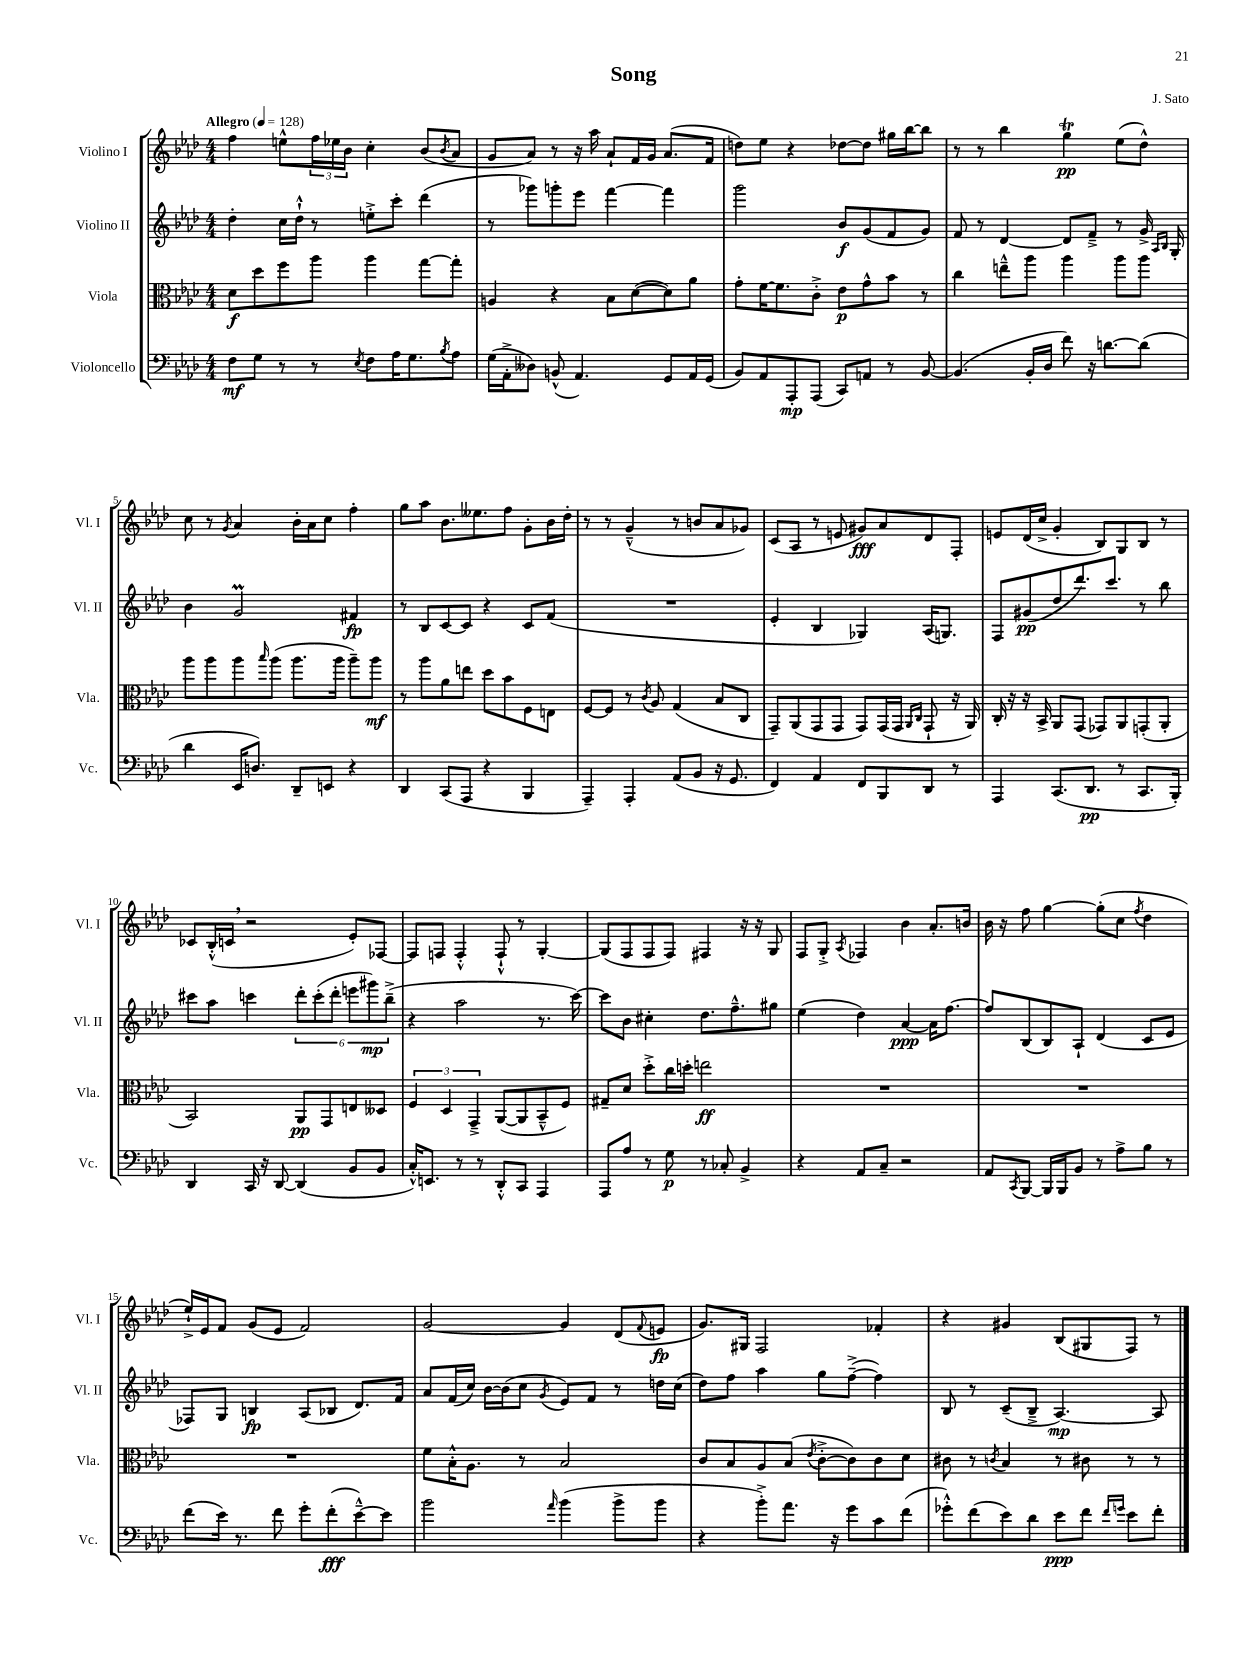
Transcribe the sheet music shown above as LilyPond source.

\header { title = "Song" composer = "J. Sato" }
<<
\new StaffGroup <<
\new Staff = "s0" \with { instrumentName = "Violino I" shortInstrumentName = "Vl. I" } {
    \clef treble \key aes \major \numericTimeSignature \time 4/4 \tempo "Allegro" 4 = 128
    f''4 e''8-^ \tuplet 3/2 { f''16 ees''16 bes'16 } c''4-. bes'8( \acciaccatura { bes'8 } aes'8 |
    g'8 aes'8) r8 r16 aes''16 aes'8-! f'16 g'16 aes'8.( f'16 |
    d''8) ees''8 r4 des''8~ des''8 gis''16 bes''16~ bes''8 |
    r8 r8 bes''4 g''4\trill\pp ees''8( des''8-^) |
    c''8 r8 \acciaccatura { g'8 } aes'4 bes'16-. aes'16 c''8 f''4-. |
    g''8 aes''8 bes'8. eeses''8. f''8 g'8-. bes'16 des''16-. |
    r8 r8 g'4---^( r8 b'8 aes'8 ges'8) |
    c'8( aes8 r8 e'8 gis'8\fff) aes'8 des'8 f8-. |
    e'8 des'16( c''16-> g'4-. bes8) g8 bes8 r8 |
    ces'8 bes16-.-^( c'16 \breathe r2 ees'8-.) fes8~ |
    fes8 f8 f4-.-^ f8-!-^ r8 g4~-. |
    g8( f8 f8 f8) fis4 r16 r16 g8 |
    f8 g8-.-> \acciaccatura { aes8 } fes4 bes'4 aes'8.-. b'16 |
    bes'16 r16 f''8 g''4~ g''8-.( c''8 \acciaccatura { f''8 } des''4 |
    ees''16-!->) ees'16 f'8 g'8( ees'8 f'2) |
    g'2~ g'4 des'8( \appoggiatura { f'8 } e'8\fp |
    g'8.) gis16 f2 fes'4-. |
    r4 gis'4 bes8( gis8 f8) r8 \bar "|." |
}
\new Staff = "s1" \with { instrumentName = "Violino II" shortInstrumentName = "Vl. II" } {
    \clef treble \key aes \major \numericTimeSignature \time 4/4
    des''4-. c''16 des''16-!-^ r8 e''8-.-> c'''8-. des'''4( |
    r8 ges'''8) g'''8-. ees'''8 f'''4~ f'''4 |
    g'''2 bes'8\f g'8( f'8 g'8) |
    f'8 r8 des'4~ des'8 f'8---> r8 g'16-> \grace { aes16 bes16 } g16-. |
    bes'4 g'2\prall fis'4\fp |
    r8 bes8 c'8~ c'8 r4 c'8 f'8( |
    R1 |
    ees'4-. bes4 ges4) aes16( g8.) |
    f8 gis'8\pp( des''8 des'''8.) c'''8. r8 bes''8 |
    cis'''8 aes''8 c'''4 \tuplet 6/4 { des'''8-. c'''8-.( des'''8-. e'''8 gis'''8\mp) bes''8--->( } |
    r4 aes''2 r8. c'''16~) |
    c'''8 bes'8 cis''4-. des''8. f''8.---^ gis''8 |
    ees''4( des''4) aes'4~\ppp aes'16 f''8.~ |
    f''8 bes8( bes8) aes8-! des'4( c'8 ees'8 |
    fes8) g8 b4\fp aes8( bes8 des'8.) f'16 |
    aes'8 f'16( c''16) bes'16~ bes'16( c''8 \acciaccatura { g'8 } ees'8) f'8 r8 d''16 c''16( |
    des''8) f''8 aes''4 g''8 f''8~--->( f''4) |
    bes8 r8 c'8--( bes8---> aes4.~\mp) aes8 \bar "|." |
}
\new Staff = "s2" \with { instrumentName = "Viola" shortInstrumentName = "Vla." } {
    \clef alto \key aes \major \numericTimeSignature \time 4/4
    des'8\f des''8 f''8 aes''8 aes''4 g''8~ g''8-. |
    a4 r4 bes8 des'8~( des'8) aes'8 |
    g'8-. f'16~ f'8. c'8-.-> ees'8\p g'8-^ bes'8 r8 |
    c''4 e''8---^ aes''8 aes''4 aes''8 aes''8 |
    aes''8 aes''8 aes''8 \grace { bes''16 } aes''8( aes''8. aes''16 aes''8--) aes''8\mf |
    r8 aes''8 aes'8 e''8 des''8 bes'8 f8 e8 |
    f8~ f8 r8 \acciaccatura { c'8 } aes8 g4( bes8 c8 |
    g,8--) aes,8( g,8 g,8 g,8) g,16( g,16 \grace { aes,16 c16 } g,8-! r16 aes,16) |
    c16-. r16 r16 bes,16-> aes,8 g,8( ges,8) aes,8 g,8-.( aes,8-. |
    bes,2) aes,8\pp g,8 e8 deses8 |
    \tuplet 3/2 { f4 des4 g,4---> } aes,8~( aes,8 bes,8---^ f8) |
    gis8-- des'8 des''8-.-> c''16 d''16-. e''2\ff |
    R1 |
    R1 |
    R1 |
    f'8 bes16-.-^ aes8. r8 bes2 |
    c'8 bes8 aes8 bes8( \acciaccatura { ees'8 } c'8~-.-> c'8) c'8 des'8 |
    cis'8 r8 \acciaccatura { c'8 } bes4 r8 cis'8 r8 r8 \bar "|." |
}
\new Staff = "s3" \with { instrumentName = "Violoncello" shortInstrumentName = "Vc." } {
    \clef bass \key aes \major \numericTimeSignature \time 4/4
    f8\mf g8 r8 r8 \acciaccatura { ees8 } f8 aes16 g8. \acciaccatura { bes8 } aes8 |
    g16( aes,16-.-> deses8) b,8-^( aes,4.) g,8 aes,16 g,16( |
    bes,8) aes,8 aes,,8-.\mp aes,,8( c,8) a,8 r8 bes,8~ |
    bes,4.( bes,16-. des16 f'8) r16 d'8.~ d'8( |
    des'4 ees,16 d8.) des,8-- e,8 r4 |
    des,4 c,8( aes,,8 r4 bes,,4 |
    aes,,4--) aes,,4-. aes,8( bes,8 r16 g,8. |
    f,4) aes,4 f,8 bes,,8 des,8 r8 |
    aes,,4 c,8.( des,8.\pp r8 c,8. bes,,16-.) |
    des,4 c,16 r16 des,8~ des,4( bes,8 bes,8 |
    c16-.-^) e,8. r8 r8 des,8-.-^ c,8 aes,,4 |
    aes,,8 aes8 r8 g8\p r8 ces8-. bes,4-> |
    r4 aes,8 c8-- r2 |
    aes,8 \acciaccatura { c,8 } bes,,8~ bes,,16 bes,,16 bes,8 r8 aes8-> bes8 r8 |
    f'8( ees'16) r8. f'8 g'8-. f'8-.\fff( ees'8~---^) ees'8 |
    bes'2 \grace { aes'16 } bes'4( bes'8-> bes'8 |
    r4 bes'8-.->) aes'8. r16 g'8 c'8 f'8( |
    ges'8-.-^) f'8( ees'8) des'8 ees'8\ppp f'8 \grace { f'16 g'16 } ees'8 f'8-. \bar "|." |
}
>>
>>
